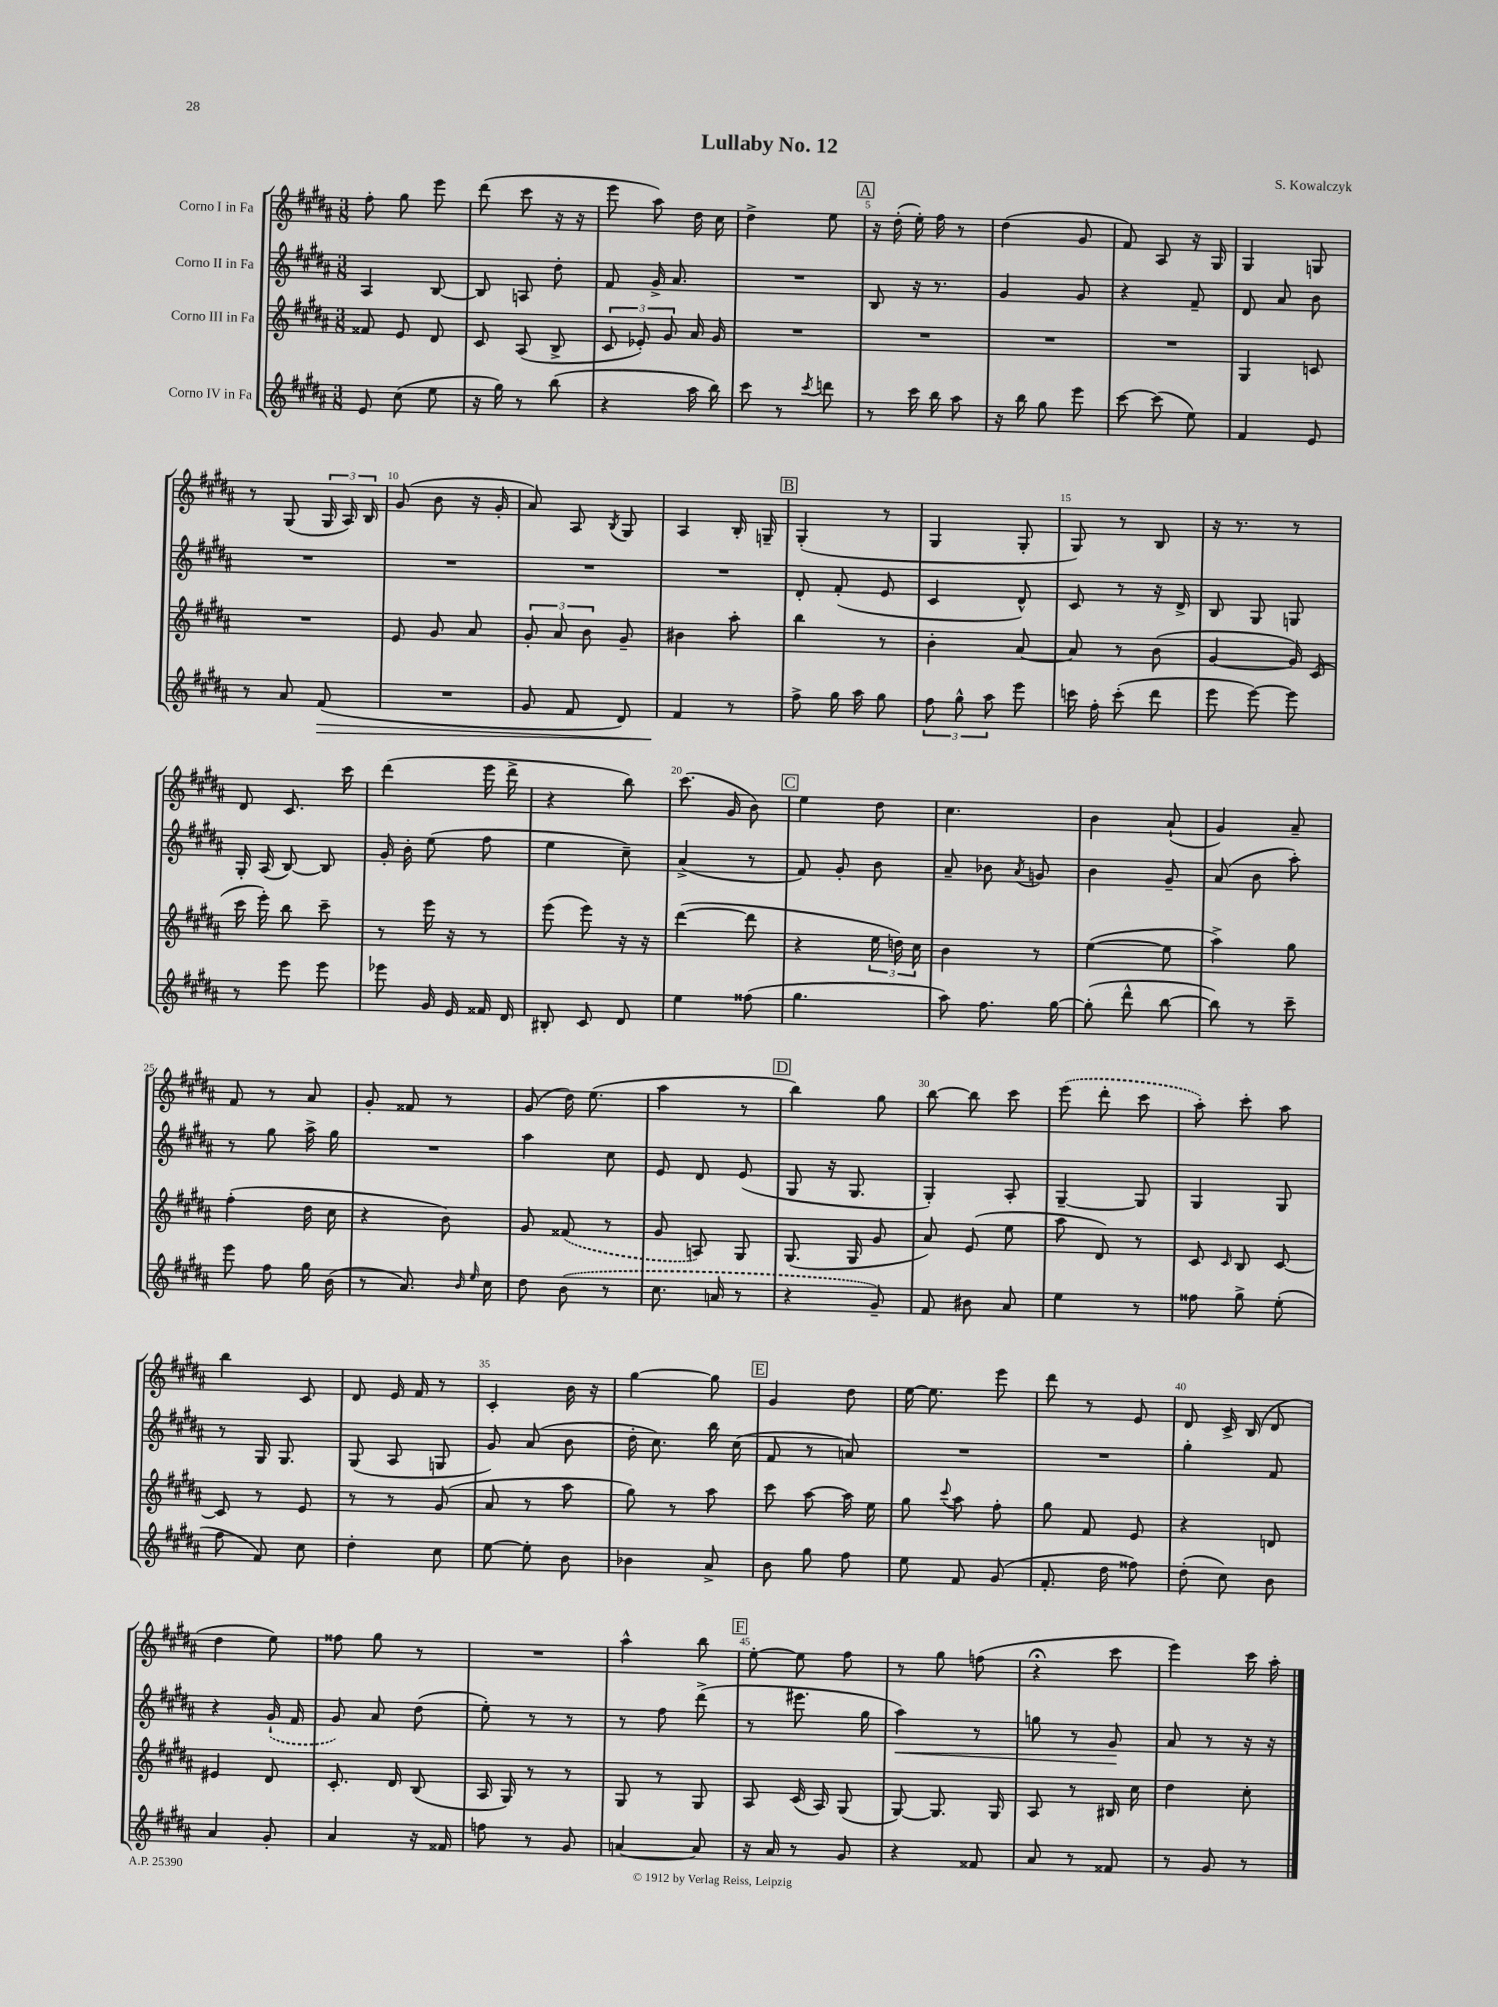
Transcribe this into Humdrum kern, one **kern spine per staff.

**kern	**dynam	**kern	**kern	**dynam	**kern
*part4	*part4	*part3	*part2	*part2	*part1
*staff4	*staff4	*staff3	*staff2	*staff2	*staff1
*I"Corno IV in Fa	*	*I"Corno III in Fa	*I"Corno II in Fa	*	*I"Corno I in Fa
*clefG2	*	*clefG2	*clefG2	*	*clefG2
*k[f#c#g#d#a#]	*	*k[f#c#g#d#a#]	*k[f#c#g#d#a#]	*	*k[f#c#g#d#a#]
*M3/8	*	*M3/8	*M3/8	*	*M3/8
=1	=1	=1	=1	=1	=1
8e/	.	8f##X/	4A#/	.	8ff#'\
(8cc#\	.	8e/	.	.	8gg#\
8ee\	.	8d#/	[8B/	.	8eee\
=2	=2	=2	=2	=2	=2
16r	.	8c#/	8B/]	.	(8ddd#\
16gg#\)	.	.	.	.	.
8r	.	(8A#/	8An/	.	8ccc#\
(8bb\	.	8B^/	8dd#'\	.	16r
.	.	.	.	.	16r
=3	=3	=3	=3	=3	=3
4r	.	12c#/	8f#/	.	8eee\
.	.	12e-X'/)	.	.	.
.	.	.	16g#^/	.	8aa#\)
.	.	12g#/	.	.	.
.	.	.	8.a#/	.	.
16aa#\	.	16a#/	.	.	16dd#\
16bb\)	.	16g#/	.	.	16cc#\
=4	=4	=4	=4	=4	=4
8ccc#\	.	4.r	4.r	.	4dd#^\
8r	.	.	.	.	.
8qccc#/	.	.	.	.	.
8dddn\	.	.	.	.	8ee\
!!LO:REH:place=s1:t=A
=5	=5	=5	=5	=5	=5
8r	.	4.r	8B/	.	16r
.	.	.	.	.	(16dd#'\
16ccc#\	.	.	16r	.	16ee'\)
16bb\	.	.	8.r	.	16ff#\
8aa#\	.	.	.	.	8r
=6	=6	=6	=6	=6	=6
16r	.	4.r	4g#/	.	(4dd#\
16bb\	.	.	.	.	.
8gg#\	.	.	.	.	.
8eee\	.	.	8g#/	.	8g#/
=7	=7	=7	=7	=7	=7
[8ccc#\	.	4.r	4r	.	8f#/)
(8ccc#\]	.	.	.	.	8A#/
8ee\)	.	.	8f#~/	.	16r
.	.	.	.	.	16G#/
=8	=8	=8	=8	=8	=8
4f#/	.	4G#/	8d#/	.	4G#/
.	.	.	8a#/	.	.
8e/	.	8cn/	8b\	.	8Gn/
!!LO:LB:g=z
=9	=9	=9	=9	=9	=9
8r	.	4.r	4.r	.	8r
8a#/	.	.	.	.	(8G#/
!	!LO:HP:b	!	!	!	!
(8f#/	>	.	.	.	24G#/
.	.	.	.	.	24A#/)
.	.	.	.	.	24B/
=10	=10	=10	=10	=10	=10
4.r	.	8e/	4.r	.	(8g#/
.	.	8g#/	.	.	8b\
.	.	8a#/	.	.	16r
.	.	.	.	.	16g#'/
=11	=11	=11	=11	=11	=11
8g#/	.	12g#'/	4.r	.	8a#/)
.	.	12a#/	.	.	.
8f#/	.	.	.	.	8A#/
.	.	12b\	.	.	.
.	.	.	.	.	8qB/
8d#/)	.	8g#~/	.	.	8G#/
=12	=12	=12	=12	=12	=12
4f#/	.	4b#X\	4.r	.	4A#/
8r	]	8aa#'\	.	.	16B'/
.	.	.	.	.	16Gn~/
!!LO:REH:place=s1:t=B
=13	=13	=13	=13	=13	=13
8ff#^\	.	4bb\	8d#'/	.	(4G#'/
16gg#\	.	.	(8f#'/	.	.
16aa#\	.	.	.	.	.
8gg#\	.	8r	8e/	.	8r
=14	=14	=14	=14	=14	=14
12ff#\	.	4b'\	4c#/	.	4G#/
12gg#^^\	.	.	.	.	.
12aa#\	.	.	.	.	.
8eee\	.	[8a#/	8d#^^/)	.	8G#'/
=15	=15	=15	=15	=15	=15
16cccn\	.	8a#/]	8c#/	.	8G#/)
16ff#'\	.	.	.	.	.
(8ccc'\	.	8r	8r	.	8r
8ddd#\	.	(8b\	16r	.	8B/
.	.	.	16d#^/	.	.
=16	=16	=16	=16	=16	=16
8eee\	.	[4g#/	8B/	.	16r
.	.	.	.	.	8.r
[8eee\)	.	.	8G#/	.	.
8eee\]	.	16g#/])	8Gn/	.	8r
.	.	(16c#/	.	.	.
!!LO:LB:g=z
=17	=17	=17	=17	=17	=17
8r	.	16ccc#\	16G#'/	.	8d#/
.	.	16eee'\)	(16A#/	.	.
8eee\	.	8bb\	[8B/)	.	8.c#/
8eee\	.	8ccc#~\	8B/]	.	.
.	.	.	.	.	16ccc#\
=18	=18	=18	=18	=18	=18
8eee-X\	.	8r	16g#'/	.	(4ddd#\
.	.	.	16b'\	.	.
16g#/	.	16eee\	(8ee\	.	.
16e/	.	16r	.	.	.
16f##X/	.	8r	8ff#\	.	16eee\
16d#/	.	.	.	.	16ddd#^\
=19	=19	=19	=19	=19	=19
8B#X'/	.	(8eee\	4ee\	.	4r
8c#/	.	8eee\)	.	.	.
8d#/	.	16r	8cc#~\)	.	8bb\)
.	.	16r	.	.	.
=20	=20	=20	=20	=20	=20
4ee\	.	([4ddd#\	(4a#^/	.	(8.ccc#\
.	.	.	.	.	16g#/
(8ff##X\	.	8ddd#\]	8r	.	8b\)
!!LO:REH:place=s1:t=C
=21	=21	=21	=21	=21	=21
4.gg#\	.	4r	8f#/)	.	4ee\
.	.	.	8g#'/	.	.
.	.	24ee\	8b\	.	8dd#\
.	.	24ddn\)	.	.	.
.	.	24cc#\	.	.	.
=22	=22	=22	=22	=22	=22
8aa#\)	.	4b\	8a#~/	.	4.cc#\
8.ff#\	.	.	8b-X\	.	.
.	.	.	8qa#/	.	.
.	.	8r	8gn/	.	.
[16gg#\	.	.	.	.	.
=23	=23	=23	=23	=23	=23
(8gg#'\]	.	([4ee\	4b\	.	4b\
8ddd#^^\	.	.	.	.	.
[8bb\	.	8ee\]	8g#~/	.	(8a#`/
=24	=24	=24	=24	=24	=24
8bb\])	.	4aa#^\)	(8a#/	.	4g#/)
8r	.	.	8b\	.	.
8ccc#~\	.	8gg#\	8aa#'\)	.	8a#~/
!!LO:LB:g=z
=25	=25	=25	=25	=25	=25
8eee\	.	(4ff#'\	8r	.	8f#/
8ff#\	.	.	8gg#\	.	8r
16gg#\	.	16dd#\	16aa#^\	.	8a#/
(16b\	.	16cc#\	16gg#\	.	.
=26	=26	=26	=26	=26	=26
8r	.	4r	4.r	.	8g#'/
8.a#/)	.	.	.	.	8f##X/
.	.	8b\)	.	.	8r
16qqb/	.	.	.	.	.
16qqee/	.	.	.	.	.
16cc#\	.	.	.	.	.
=27	=27	=27	=27	=27	=27
8dd#\	.	8g#/	4aa#\	.	(8g#/
(8b\	.	(8f##X/	.	.	16dd#\)
.	.	.	.	.	(8.ee\
8r	.	8r	8cc#\	.	.
=28	=28	=28	=28	=28	=28
8.cc#\	.	8g#/	8e/	.	4aa#\
.	.	8An/)	8d#/	.	.
16an/	.	.	.	.	.
8r	.	8G#/	(8e/	.	8r
!!LO:REH:place=s1:t=D
=29	=29	=29	=29	=29	=29
4r	.	(8.G#/	8G#/	.	4bb\)
.	.	.	16r	.	.
.	.	16G#/	8.G#/	.	.
8g#~/)	.	8g#/	.	.	8gg#\
=30	=30	=30	=30	=30	=30
8f#/	.	8a#/)	4G#'/)	.	[8bb\
8b#X\	.	(8e/	.	.	8bb\]
8a#/	.	8ee\	8A#'/	.	8ccc#\
=31	=31	=31	=31	=31	=31
4ee\	.	8aa#\	[4G#~/	.	(8eee\
.	.	8d#/)	.	.	8ddd#'\
8r	.	8r	8G#/]	.	8ccc#\
=32	=32	=32	=32	=32	=32
8ff##X\	.	8c#/	4G#/	.	8aa#'\)
.	.	16qqc#/	.	.	.
8gg#^\	.	8B/	.	.	8ccc#'\
(8ee'\	.	[8c#/	8G#/	.	8aa#\
!!LO:LB:g=z
=33	=33	=33	=33	=33	=33
8ff#\	.	8c#/]	8r	.	4bb\
8f#/)	.	8r	16G#/	.	.
.	.	.	8.G#/	.	.
8cc#\	.	8e/	.	.	8c#/
=34	=34	=34	=34	=34	=34
4dd#'\	.	8r	(8G#/	.	8d#/
.	.	8r	8A#/	.	16e/
.	.	.	.	.	16f#/
8cc#\	.	(8g#/	8Gn/	.	8r
=35	=35	=35	=35	=35	=35
[8ee\	.	8a#/	8g#/)	.	4c#'/
8ee'\]	.	8r	(8a#/	.	.
8b\	.	8aa#\	8b\	.	16b\
.	.	.	.	.	16r
=36	=36	=36	=36	=36	=36
4b-X\	.	8gg#\)	16dd#'\	.	[4gg#\
.	.	.	8.cc#\)	.	.
.	.	8r	.	.	.
8a#^/	.	8aa#\	16bb\	.	8gg#\]
.	.	.	(16cc#\	.	.
!!LO:REH:place=s1:t=E
=37	=37	=37	=37	=37	=37
8b\	.	8ccc#\	8f#/	.	4g#/
8gg#\	.	[8aa#\	8r	.	.
8ff#\	.	16aa#\]	8an/)	.	8dd#\
.	.	16ee\	.	.	.
=38	=38	=38	=38	=38	=38
8ee\	.	8gg#\	4.r	.	[16ee\
.	.	.	.	.	8.ee\]
.	.	8qqccc#/	.	.	.
8f#/	.	8aa#\	.	.	.
(8g#/	.	8ff#'\	.	.	8eee\
=39	=39	=39	=39	=39	=39
8.f#'/	.	8gg#\	4.r	.	8ddd#\
.	.	8f#/	.	.	8r
16dd#\	.	.	.	.	.
8ff##X\)	.	8e/	.	.	8e/
=40	=40	=40	=40	=40	=40
(8dd#'\	.	4r	4gg#'\	.	8d#/
8cc#\)	.	.	.	.	16c#^/
.	.	.	.	.	(16B/
8b\	.	8dn/	8f#/	.	8d#/
!!LO:LB:g=z
=41	=41	=41	=41	=41	=41
4a#/	.	4e#X/	4r	.	4dd#\
8g#'/	.	8d#/	(16g#`/	.	8ee\)
.	.	.	16f#/	.	.
=42	=42	=42	=42	=42	=42
4a#/	.	8.c#'/	8g#/)	.	8ff##X\
.	.	.	8a#/	.	8gg#\
.	.	16d#/	.	.	.
16r	.	(8B/	(8dd#\	.	8r
16f##X/	.	.	.	.	.
=43	=43	=43	=43	=43	=43
8ffn\	.	16A#/	8ee'\)	.	4.r
.	.	16G#/)	.	.	.
8r	.	8r	8r	.	.
8g#/	.	8r	8r	.	.
=44	=44	=44	=44	=44	=44
[4an/	.	8G#/	8r	.	4aa#^^\
.	.	8r	8ff#\	.	.
8a/]	.	8G#/	(8ddd#^\	.	8bb\
!!LO:REH:place=s1:t=F
=45	=45	=45	=45	=45	=45
16r	.	8A#/	8r	.	[8ee'\
16a#/	.	.	.	.	.
8r	.	(16c#/	8.eee#X\	.	8ee\]
.	.	16A#/)	.	.	.
8g#/	.	(8G#/	.	.	8ff#\
.	.	.	16gg#\	.	.
=46	=46	=46	=46	=46	=46
!	!	!	!	!LO:HP:b	!
4r	.	[8G#/)	4aa#\)	<	8r
.	.	8.G#/]	.	.	8gg#\
8f##X/	.	.	8r	.	(8ffn\
.	.	16G#/	.	.	.
=47	=47	=47	=47	=47	=47
8a#/	.	8A#/	8ggn\	.	4r;<
8r	.	8r	8r	.	.
8f##X/	.	16B#X/	8g#/	.	8ccc#\
.	.	16cc#\	.	.	.
.	.	.	.	[	.
=48	=48	=48	=48	=48	=48
8r	.	4dd#\	8a#/	.	4eee\)
8g#/	.	.	8r	.	.
8r	.	8cc#'\	16r	.	16ccc#\
.	.	.	16r	.	16aa#'\
==	==	==	==	==	==
*-	*-	*-	*-	*-	*-
